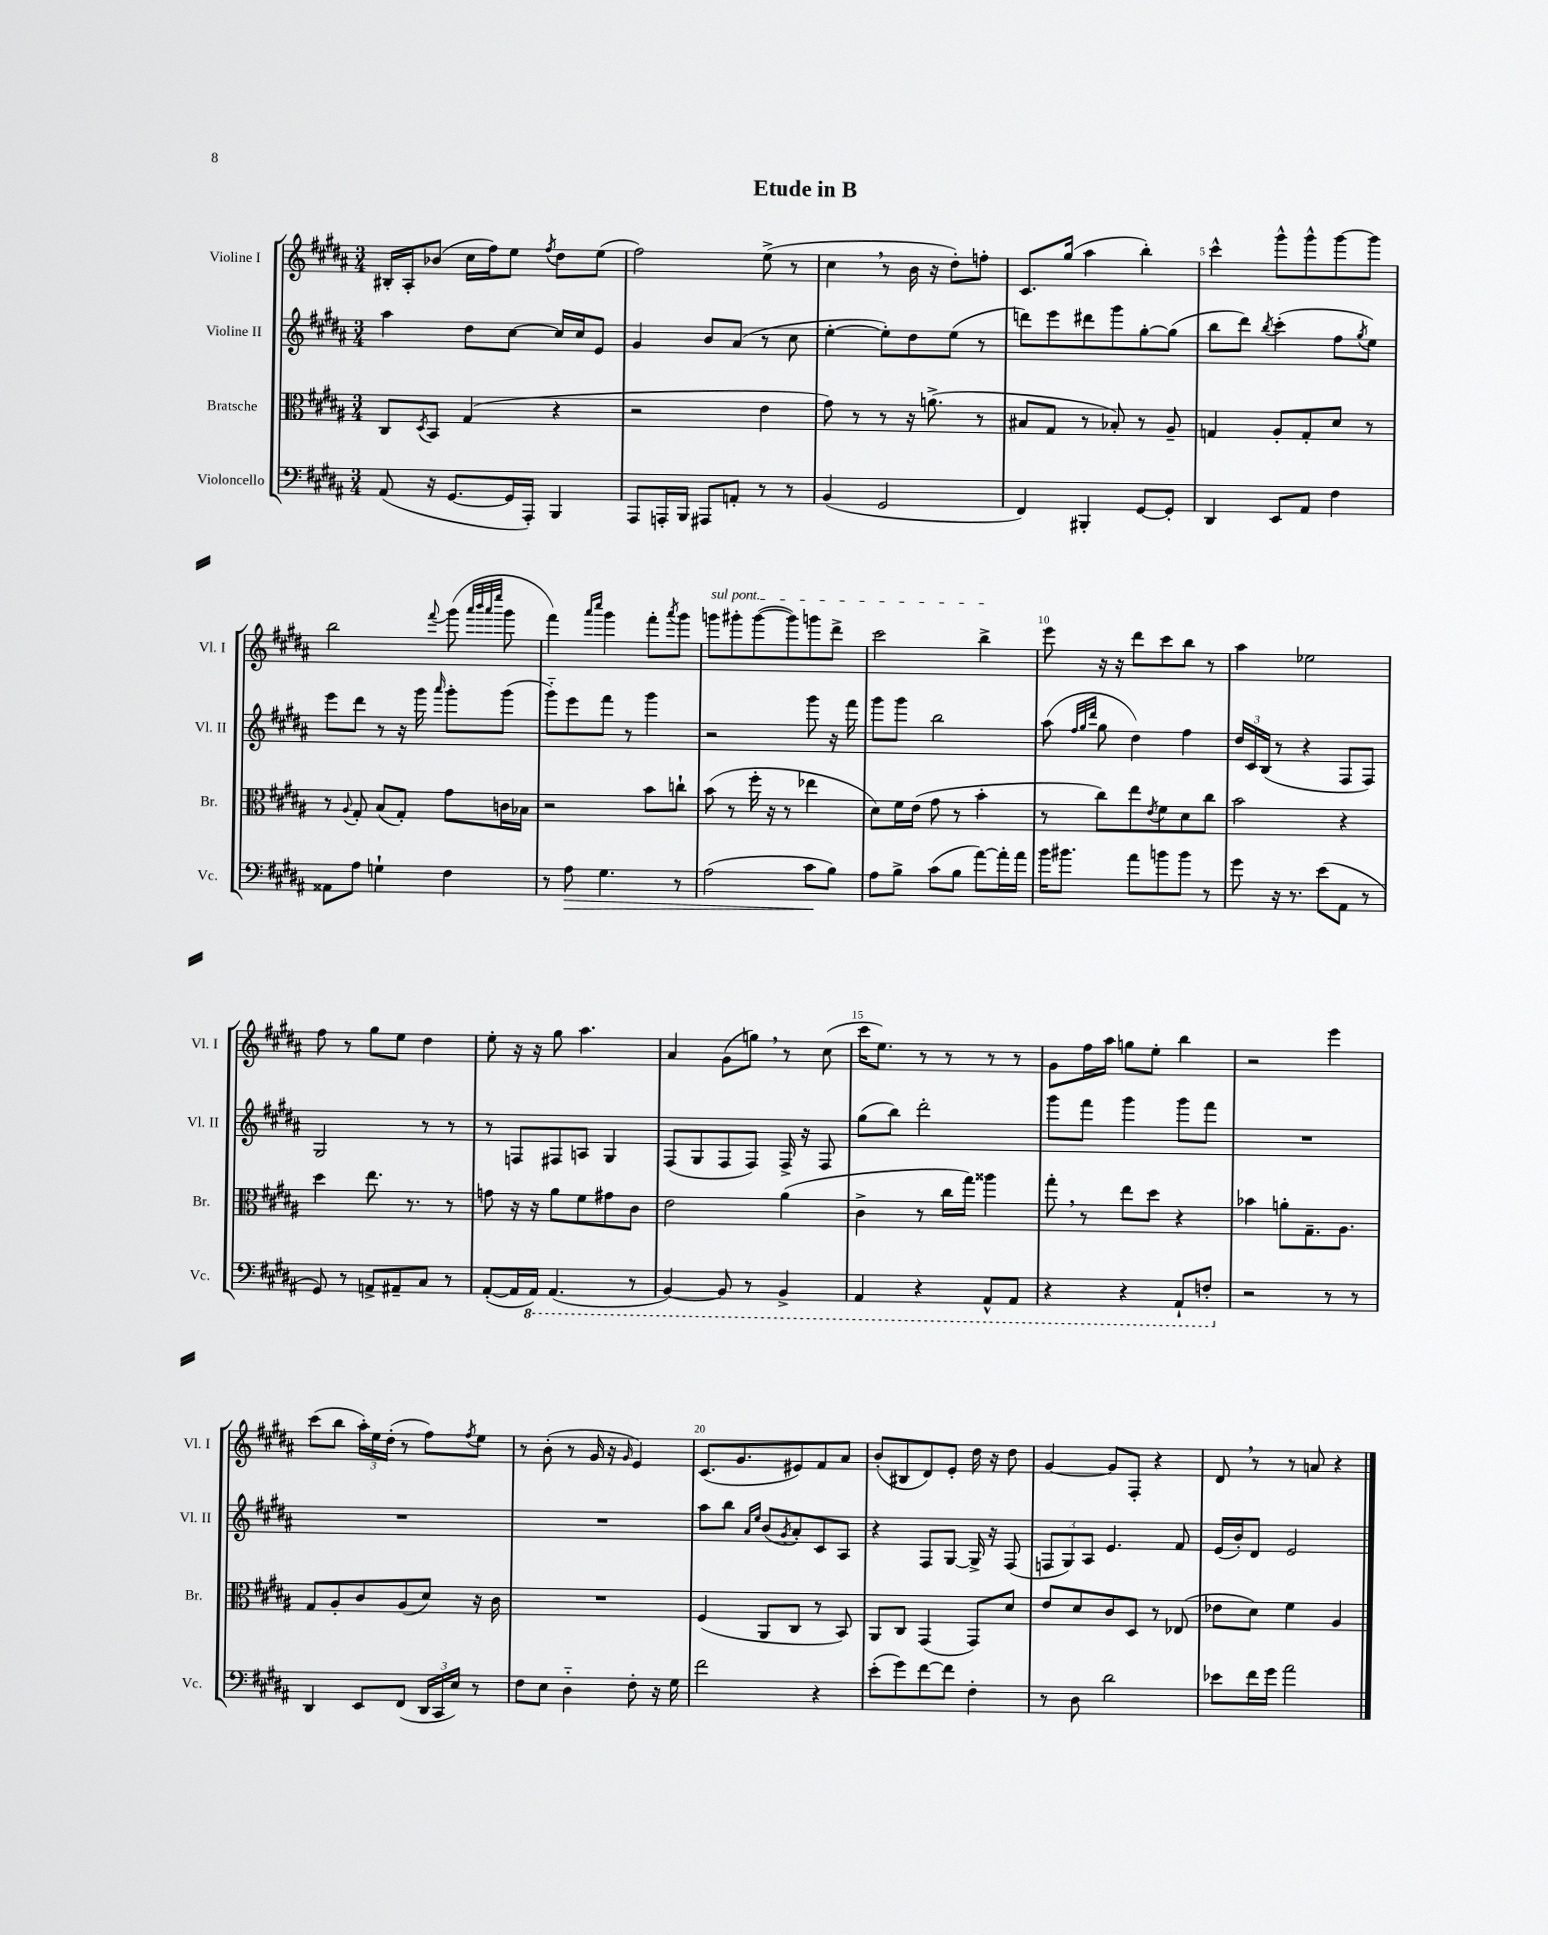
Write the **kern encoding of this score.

**kern	**kern	**kern	**kern
*staff4	*staff3	*staff2	*staff1
*clefF4	*clefC3	*clefG2	*clefG2
*k[f#c#g#d#a#]	*k[f#c#g#d#a#]	*k[f#c#g#d#a#]	*k[f#c#g#d#a#]
*M3/4	*M3/4	*M3/4	*M3/4
(8AA#	8C#	4aa#	16B#'
.	.	.	16A#'
.	8qD#	.	.
16r	8BB	.	(8b-
[8.GG#	.	.	.
.	(4G#	8dd#	16cc#
.	.	.	16ff#)
16GG#]	.	[8cc#	8ee
16AAA#')	.	.	.
.	.	.	8qff#
4BBB	4r	16cc#]	8dd#
.	.	16cc#	.
.	.	8e	(8ee
=	=	=	=
8AAA#	2r	4g#	2ff#)
16AAA'	.	.	.
16BBB	.	.	.
8AAA#	.	8b	.
8AA'	.	(8a#	.
8r	4e	8r	(8ee^
8r	.	8cc#	8r
=	=	=	=
(4BB	8g#)	[4ee'	4cc#
.	8r	.	.
2GG#	8r	8ee'])	8r
.	16r	8dd#	16b
.	(8.a^	.	16r
.	.	(8ee	8dd#')
.	8r	8r	8ff'
=	=	=	=
4FF#)	8B#	8ddd)	8.c#
.	8G#	8eee	.
.	.	.	(16gg#
4BBB#'	8r	8ddd#	4aa#
.	8B-')	8ggg#	.
[8GG#	8r	[8gg#'	4bb')
8GG#']	8A#~	(8gg#]	.
=	=	=	=
4DD#	4G	8bb	4ccc#^^
.	.	8ddd#)	.
.	.	8qbb	.
8EE	8A#'	(4ccc#'	8ggg#^^
8AA#	8G'	.	8ggg#^^
4F#	8d#	8ff#	[8ggg#
.	.	8qgg#	.
.	8r	8ee)	8ggg#]
=	=	=	=
8AA##	8r	8eee	2bb
.	8qqA#	.	.
8A#	8G#'	8ddd#	.
4G`	(8B	8r	.
.	8G#')	16r	.
.	.	16ggg#	.
.	.	16qqaaa#	8qqfff#
4F#	8g#	8ggg#'	(8ggg#
.	.	.	32qqaaa#
.	.	.	32qqbbb
.	.	.	32qqaaa#
.	.	.	32qqeeee
.	16c	(8ggg#	8ggg#
.	16B-	.	.
=	=	=	=
8r	2r	8ggg#'~)	4fff#)
8A#	.	8eee	.
.	.	.	16qqaaa#
.	.	.	16qqcccc#
4.G#	.	8fff#	4ggg#
.	.	8r	.
.	8b	4ggg#	8fff#'
.	.	.	8qaaa#
8r	8cc`	.	8ggg#
=	=	=	=
(2A#	(8b	2r	8ggg
.	8r	.	8ggg#'
.	16ff#'	.	([8ggg#
.	16r	.	.
.	8r	.	8ggg#])
8c#	4ee-	8ggg#	8ggg
8B)	.	16r	8ddd#^
.	.	16fff#	.
=	=	=	=
8A#	8d#)	8ggg#	2ccc#
8B^	16f#	8ggg#	.
.	(16e	.	.
(8c#	8g#	2bb	.
8B	8r	.	.
[8a#)	4b'	.	4bb^
16a#']	.	.	.
16a#	.	.	.
=	=	=	=
16b	8r	(8aa#	8eee
8.b#	.	.	.
.	.	32qqff#	.
.	.	32qqgg#	.
.	.	32qqddd#	.
.	8cc#)	8gg#	16r
.	.	.	16r
8a#	8ee	4dd#)	8ddd#
.	8qe	.	.
8b	8f#	.	8ccc#
8b	8d#	4ff#	8bb
8r	8cc#	.	8r
=	=	=	=
8g#	2b	24dd#	4aa#
.	.	24c#	.
.	.	(24B	.
16r	.	8r	.
8.r	.	.	.
.	.	4r	2ee-
(8e	.	.	.
8AA#	4r	8F#	.
8r	.	8F#)	.
=	=	=	=
8GG#)	4dd#	2G#	8ff#
8r	.	.	8r
8AA^	8.ee	.	8gg#
8AA#~	.	.	8ee
.	8.r	.	.
8C#	.	8r	4dd#
8r	8r	8r	.
=	=	=	=
([8AA#'	8g	8r	8ee'
16AA#]	16r	8F	16r
16AAA#)	16r	.	16r
(4.AAA#	8a#	8F#	8gg#
.	8f#	8A	4.aa#
.	8g#	4G#	.
8r	8c#	.	.
=	=	=	=
[4BBB)	2e	(8F#	4a#
.	.	8G#	.
8BBB]	.	8F#	(8g#
8r	.	8F#)	8gg)
4BBB^	(4a#	16F#^	8r
.	.	16r	.
.	.	8F#	(8cc#
=	=	=	=
4AAA#	4c#^	(8gg#	16ccc#
.	.	.	8.ee)
.	.	8bb)	.
4r	8r	2ddd#'	8r
.	16cc#	.	8r
.	16gg#)	.	.
8AAA#^^	4aa##	.	8r
8AAA#	.	.	8r
=	=	=	=
4r	8gg#'	8ggg#	8g#
.	8r	8fff#	16ff#
.	.	.	16aa#
4r	8ee	4ggg#	8gg
.	8dd#	.	8ee'
8AAA#`	4r	8ggg#	4bb
8FF'	.	8fff#	.
=	=	=	=
2r	4b-	2.r	2r
.	8a'	.	.
.	8.G#~	.	.
8r	.	.	4eee
.	8.A#	.	.
8r	.	.	.
=	=	=	=
4DD#	8G#	2.r	(8ccc#
.	8A#'	.	8bb
8EE	8c#	.	24aa#')
.	.	.	24ee
.	.	.	(24dd#'
(8FF#	(8A#	.	8r
24DD#	8d#)	.	8ff#)
24CC#	.	.	.
24E)	.	.	.
.	.	.	8qff#
8r	16r	.	8ee
.	16c#	.	.
=	=	=	=
8F#	2.r	2.r	8r
8E	.	.	(8b'
4D#'~	.	.	8r
.	.	.	16g#
.	.	.	16r
.	.	.	16qqg#
8F#'	.	.	4e)
16r	.	.	.
16G#	.	.	.
=	=	=	=
2f#	(4F#	8aa#	(8.c#
.	.	8bb	.
.	.	.	8.g#
.	.	16qqa#	.
.	.	16qqee	.
.	8AA#	(8b	.
.	.	8qg#	.
.	8C#	8a#')	8e#)
4r	8r	8c#	8f#
.	8BB)	8A#	8a#
=	=	=	=
(8e'	8AA#	4r	(8b'
8g#)	8C#	.	8B#
[8f#	(4GG#	8F#	8d#)
8f#]	.	[8G#	8e'
4F#'	8GG#)	16G#^]	16dd#
.	.	16r	16r
.	8d#	(8F#	8dd#
=	=	=	=
8r	8e	12F	[4g#
.	.	12G#)	.
8D#	8d#	.	.
.	.	12A#	.
2d#	8c#	4.e	8g#]
.	8D#	.	8F#'
.	8r	.	4r
.	(8E-	8f#	.
=	=	=	=
8e-	8e-	(16e	8d#
.	.	16b')	.
16f#	8d#)	8d#	8r
16g#	.	.	.
2a#	4f#	2e	8r
.	.	.	8a
.	4A#	.	4r
==	==	==	==
*-	*-	*-	*-
